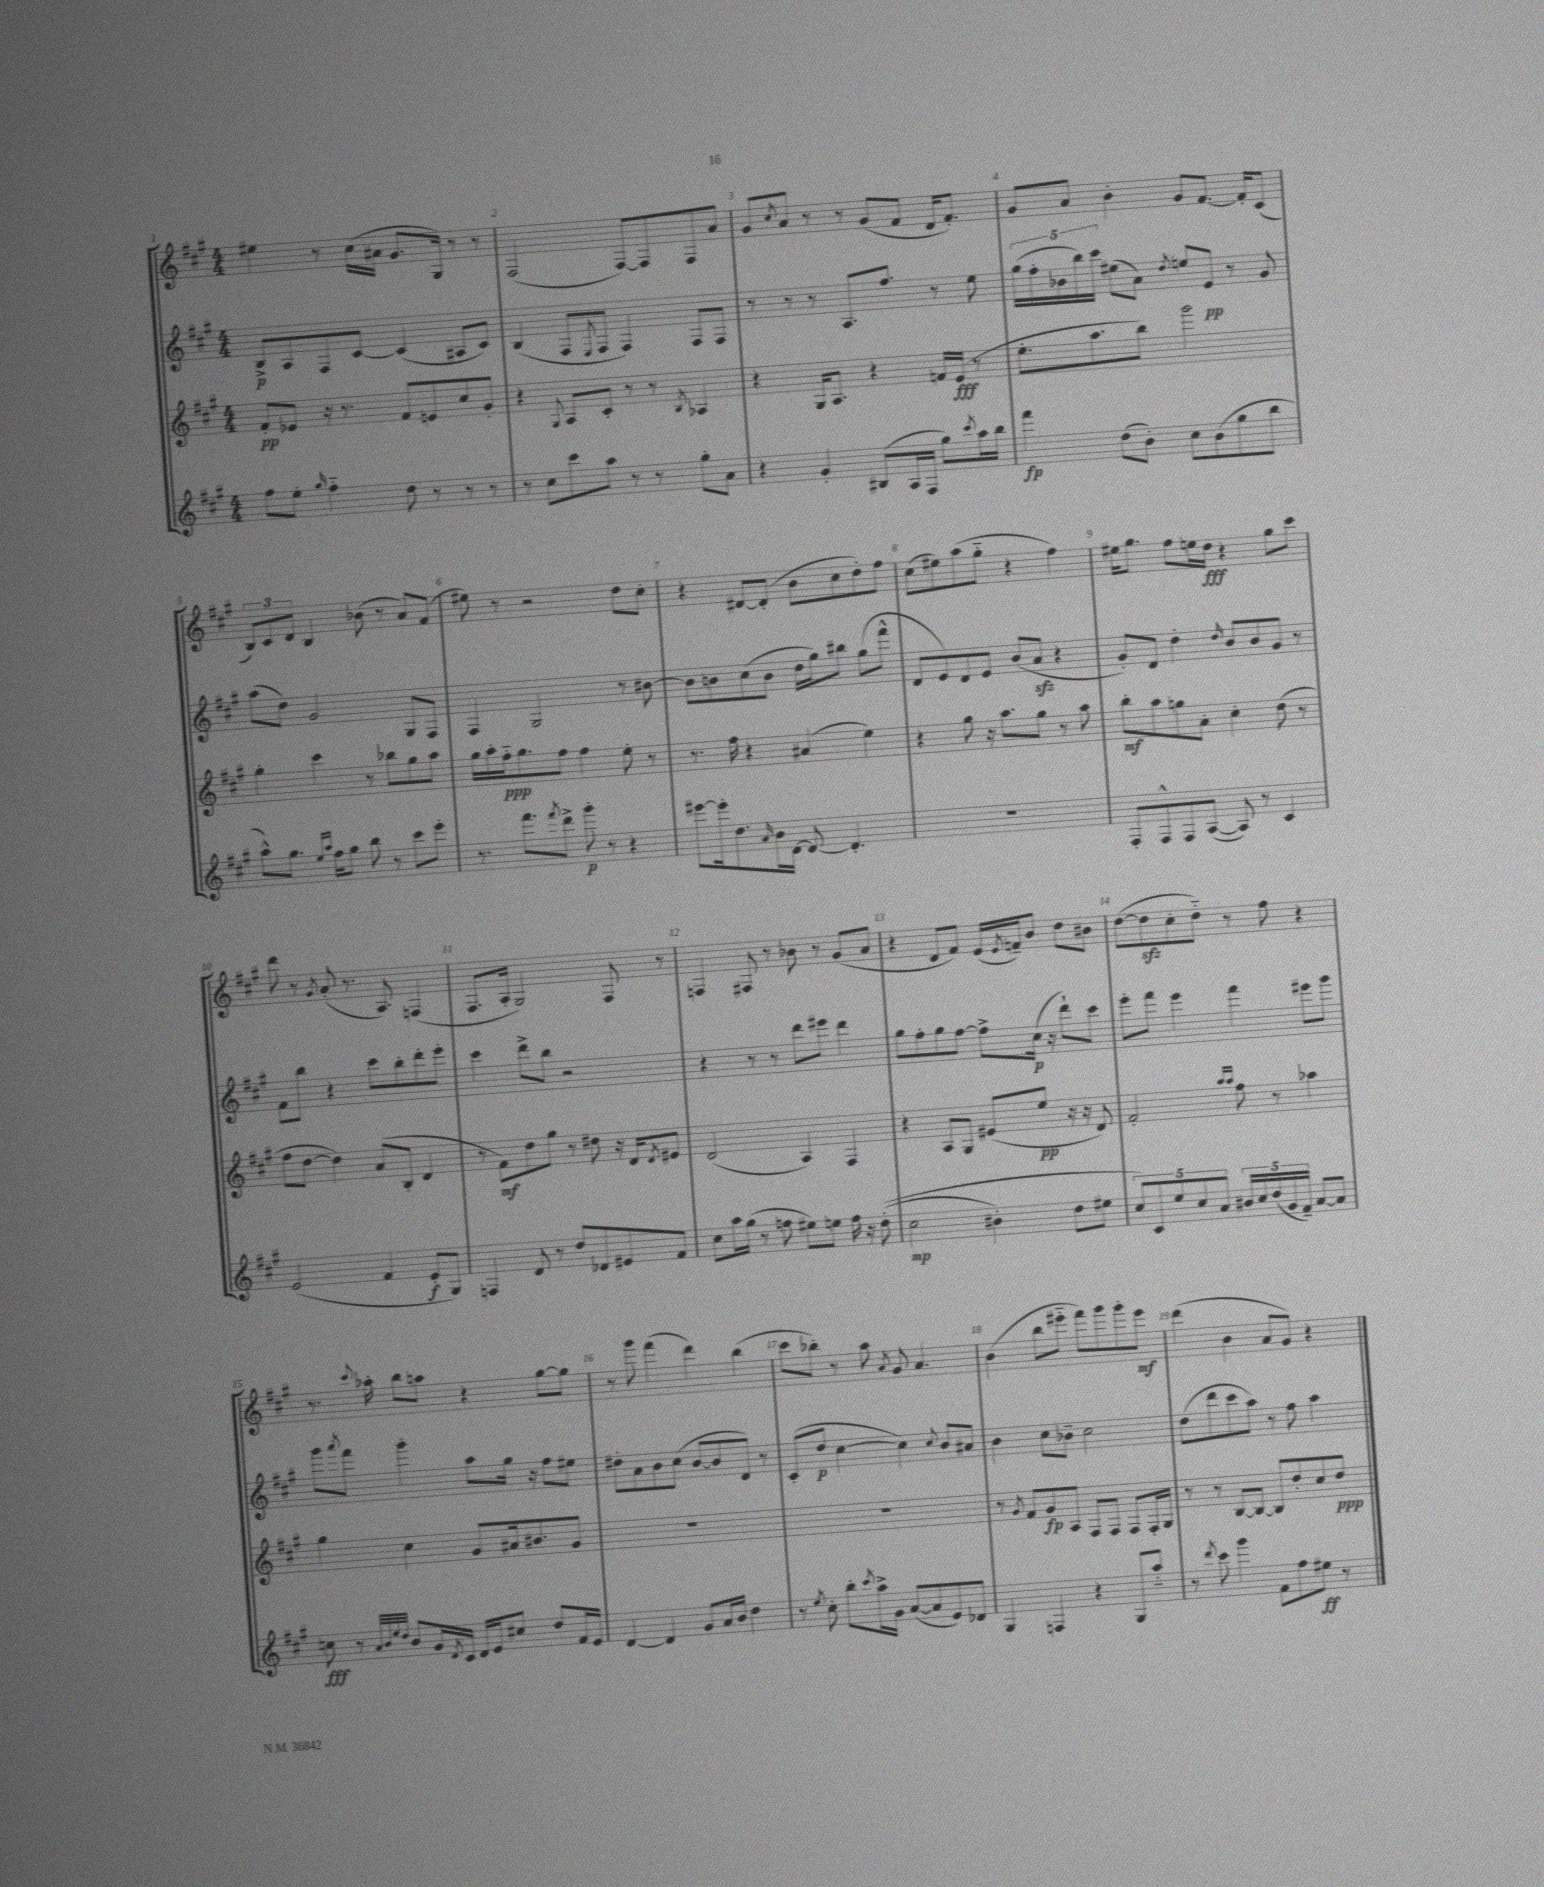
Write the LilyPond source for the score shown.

<<
\new StaffGroup <<
\new Staff = "s0" {
    \clef treble \key a \major \numericTimeSignature \time 4/4
    eis''4 r8 cis''16( ais'16 gis'8. gis16) r8 r8 |
    fis2( fis8~) fis8 fis8 a'8 |
    gis'8 \acciaccatura { cis''8 } a'8 r8 r8 gis'8( fis'8 d'16 fis'8.-.) |
    gis'8 a'8 b'4-. gis'8 fis'8.~ fis'16-. cis'8( |
    \tuplet 3/2 { b8) cis'8 d'8 } b4 bes'8( r8 a'8) fis'8( |
    eis''8) r8 r2 d''8 cis''8-. |
    r4 dis'8~ dis'8-.( b'8 cis''8 d''8-.) fis''8 |
    cis''8( eis''8) a''8( gis''8-_ r4 fis''4) |
    eis''16 gis''8. fis''8 e''16 d''16\fff r4 gis''8 cis'''8 |
    d'''8 r8 \acciaccatura { gis'8 } a'8-.( r8. a8.) f4( |
    fis8. a16-. gis2) fis8 r8 |
    f4 fis8 r8 bes'8 r8 gis'8( a'8 |
    r4 d'8 fis'8) e'16( \acciaccatura { e'8 } f'16--) b'8 d''8 bis'8 |
    d''8~( d''8\sfz cis''8-. d''8-_) r8 fis''8 r4 |
    r8. \appoggiatura { cis'''8 } aes''16-. b''8 a''8 r4 gis''8~ gis''8 |
    r8 gis'''8 fis'''4( d'''4) b''4( |
    cis'''8 bes''8-.) r8 a''8 \acciaccatura { a'8 } gis'8 a'4. |
    b'4( b''8 eis'''8-_ fis'''8) gis'''8 gis'''8-. eis'''8\mf |
    d'''4( b'4 a'8 gis'8) r4 \bar "|." |
}
\new Staff = "s1" {
    \clef treble \key a \major \numericTimeSignature \time 4/4
    b8->\p a8 fis8 cis'8~ cis'4( ais8 cis'8) |
    b4( fis8 \acciaccatura { e8 } fis8 fis4) fis8 fis8 |
    r8 r8 r8 a8. fis''8. r8 e''8 |
    \tuplet 5/4 { gis''16( fis''16-. bes'16 b''16) cis'''16 } eis''8( a'8) \acciaccatura { d''8 } e''8 e'8\pp r8 gis'8 |
    a''8( d''8) gis'2 gis8 fis8 |
    fis4 gis2 r8 bis'8~ |
    bis'8 b'8 cis''8( b'8 d''16 gis''16) bis''8 gis''8( fis'''8-^ |
    d'8 e'8) d'8 e'8 b'8( a'8\sfz r4 |
    gis'8-.) d'8 d''4-. \grace { d''16 } b'8 b'8 gis'8 r8 |
    fis'8 b''8 r4 cis'''8 b''8-. d'''8-. e'''8-. |
    cis'''4 d'''8-> b''8 r2 |
    r4 r8 r8 d'''8 eis'''8 d'''4 |
    gis''8 fis''8-. gis''8 fis''8~ fis''8-> cis''16\p( r16 d'''8-!) cis'''8 |
    e'''8-. fis'''8 e'''4 fis'''4 eis'''8 gis'''8 |
    gis'''8 \acciaccatura { a'''8 } fis'''8 gis'''4-. a''8 gis''16 r16 fis''8 eis''8 |
    dis''8-. a'8 b'8 cis''8( b'8~ b'8 d'8) r8 |
    cis'8-.( d''8\p cis''4~ cis''4) \appoggiatura { cis''8 } b'8 ais'8 |
    b'4 cis''8 bes'8-- cis''2 |
    d''8( d'''8 cis'''8 a''8) r8 fis''8 a''4 \bar "|." |
}
\new Staff = "s2" {
    \clef treble \key a \major \numericTimeSignature \time 4/4
    fis'8-.\pp ees'8 r16 r8. fis'8 e'8 cis''8 gis'8-. |
    r4 \appoggiatura { gis8 } a8 cis'8-. r8 r8 \acciaccatura { b8 } aes4 |
    r4 gis16 a8. r4 f'16 e'16\fff( r8 |
    e''8.-. a''8. b''8) gis'''2 |
    gis''4-. cis'''4 r8 bes''8 gis''8 a''8 |
    gis''16 a''16-. fis''16-_\ppp gis''8. fis''8 fis''4 e''8-. r8 |
    r8. fis''16 r4 ais'4( e''4) |
    r4 gis''8 r16 a''8. gis''8 r8 a''8 |
    b''8-.\mf a''8 g''8 a'8-. cis''4-. d''8( r8 |
    fis''8 d''8~ d''4) a'8( b8-. d'4 |
    r8 fis'8\mf) d''8 gis''8 r8 dis''8 r16 d'16 \acciaccatura { d'8 } eis'8 |
    d'2( a4) fis4 |
    r4 a8 gis8 eis'8( e''8\pp r16 r16 d'8) |
    fis'2-. \grace { a''16 a''16 } fis''8 r8 aes''4 |
    gis''4 cis''4 gis'8 ais'16 bis'8. gis'8 |
    R1 |
    R1 |
    r8 \acciaccatura { gis'8 } fis'8 gis'8\fp a8 fis8 fis8 fis8 fis16-. gis16 |
    r8 r8 b8~ b8~ b8 d''8-. cis''8 d''8\ppp \bar "|." |
}
\new Staff = "s3" {
    \clef treble \key a \major \numericTimeSignature \time 4/4
    fis''8 e''8-. \grace { gis''16 } fis''4-_ d''8 r8 r8 r8 |
    r8 cis''8 cis'''8 a''8 r8 r8 gis''8-. a'8 |
    r4 gis'4-. bis8( a16 fis16 gis''8) \acciaccatura { cis'''8 } a''16 b''16 |
    fis'''4\fp d''8( b'8-.) cis''8 b'8( gis''8 b''8 |
    a''8-^) gis''8. \grace { e''16 a''16 } fis''16 gis''8 b''8 r8 cis'''8 e'''8-. |
    r8. fis'''8. \acciaccatura { fis'''8 } d'''8-> gis'''8-.\p r8 r4 |
    eis'''8~ eis'''16-. d''8. \grace { a'16 } b'16 d'16~ d'8~ d'4.-. |
    R1 |
    fis8-. fis8-^ fis8 a8~( a8) r8 cis'4 |
    e'2( fis'4 e'8-.\f gis8) |
    f4 d'8 r8 d''8 des'8 eis'8 fis'8 |
    cis''8 a''16 gis''16( r8 f''8 eis''8) e''8 f''16 r16 d''8-.(\( |
    cis''2\mp bis'4-.) d''8 eis''8 |
    \tuplet 5/4 { cis''8\) cis'8 e''8 cis''8 a'8 } \tuplet 5/4 { bis'16 cis''16 d''16( gis'16 fis'16--) } a'8~ a'8 |
    c''8\fff r8 \grace { a'32 b'32 e''32 d''32 } b'8 gis'16 \acciaccatura { d'8 } cis'16 d'16 e'16 cis''8 d''8 fis'16 e'16 |
    d'4~ d'4 gis'8 a'16 b'16 d''4 |
    r8 \acciaccatura { e''8 } cis''8-. b''8-. \acciaccatura { cis'''8 } a''16-> gis'16 a'8~( a'8 e'8) des'8 |
    gis4 f4 r4 gis8 a''8-_ |
    r8 \acciaccatura { d'''8 } cis'''8 gis'''4 fis'8 fis''8 eis''8\ff r8 \bar "|." |
}
>>
>>
\layout { \context { \Score \override BarNumber.break-visibility = ##(#f #t #t) barNumberVisibility = #all-bar-numbers-visible } }
